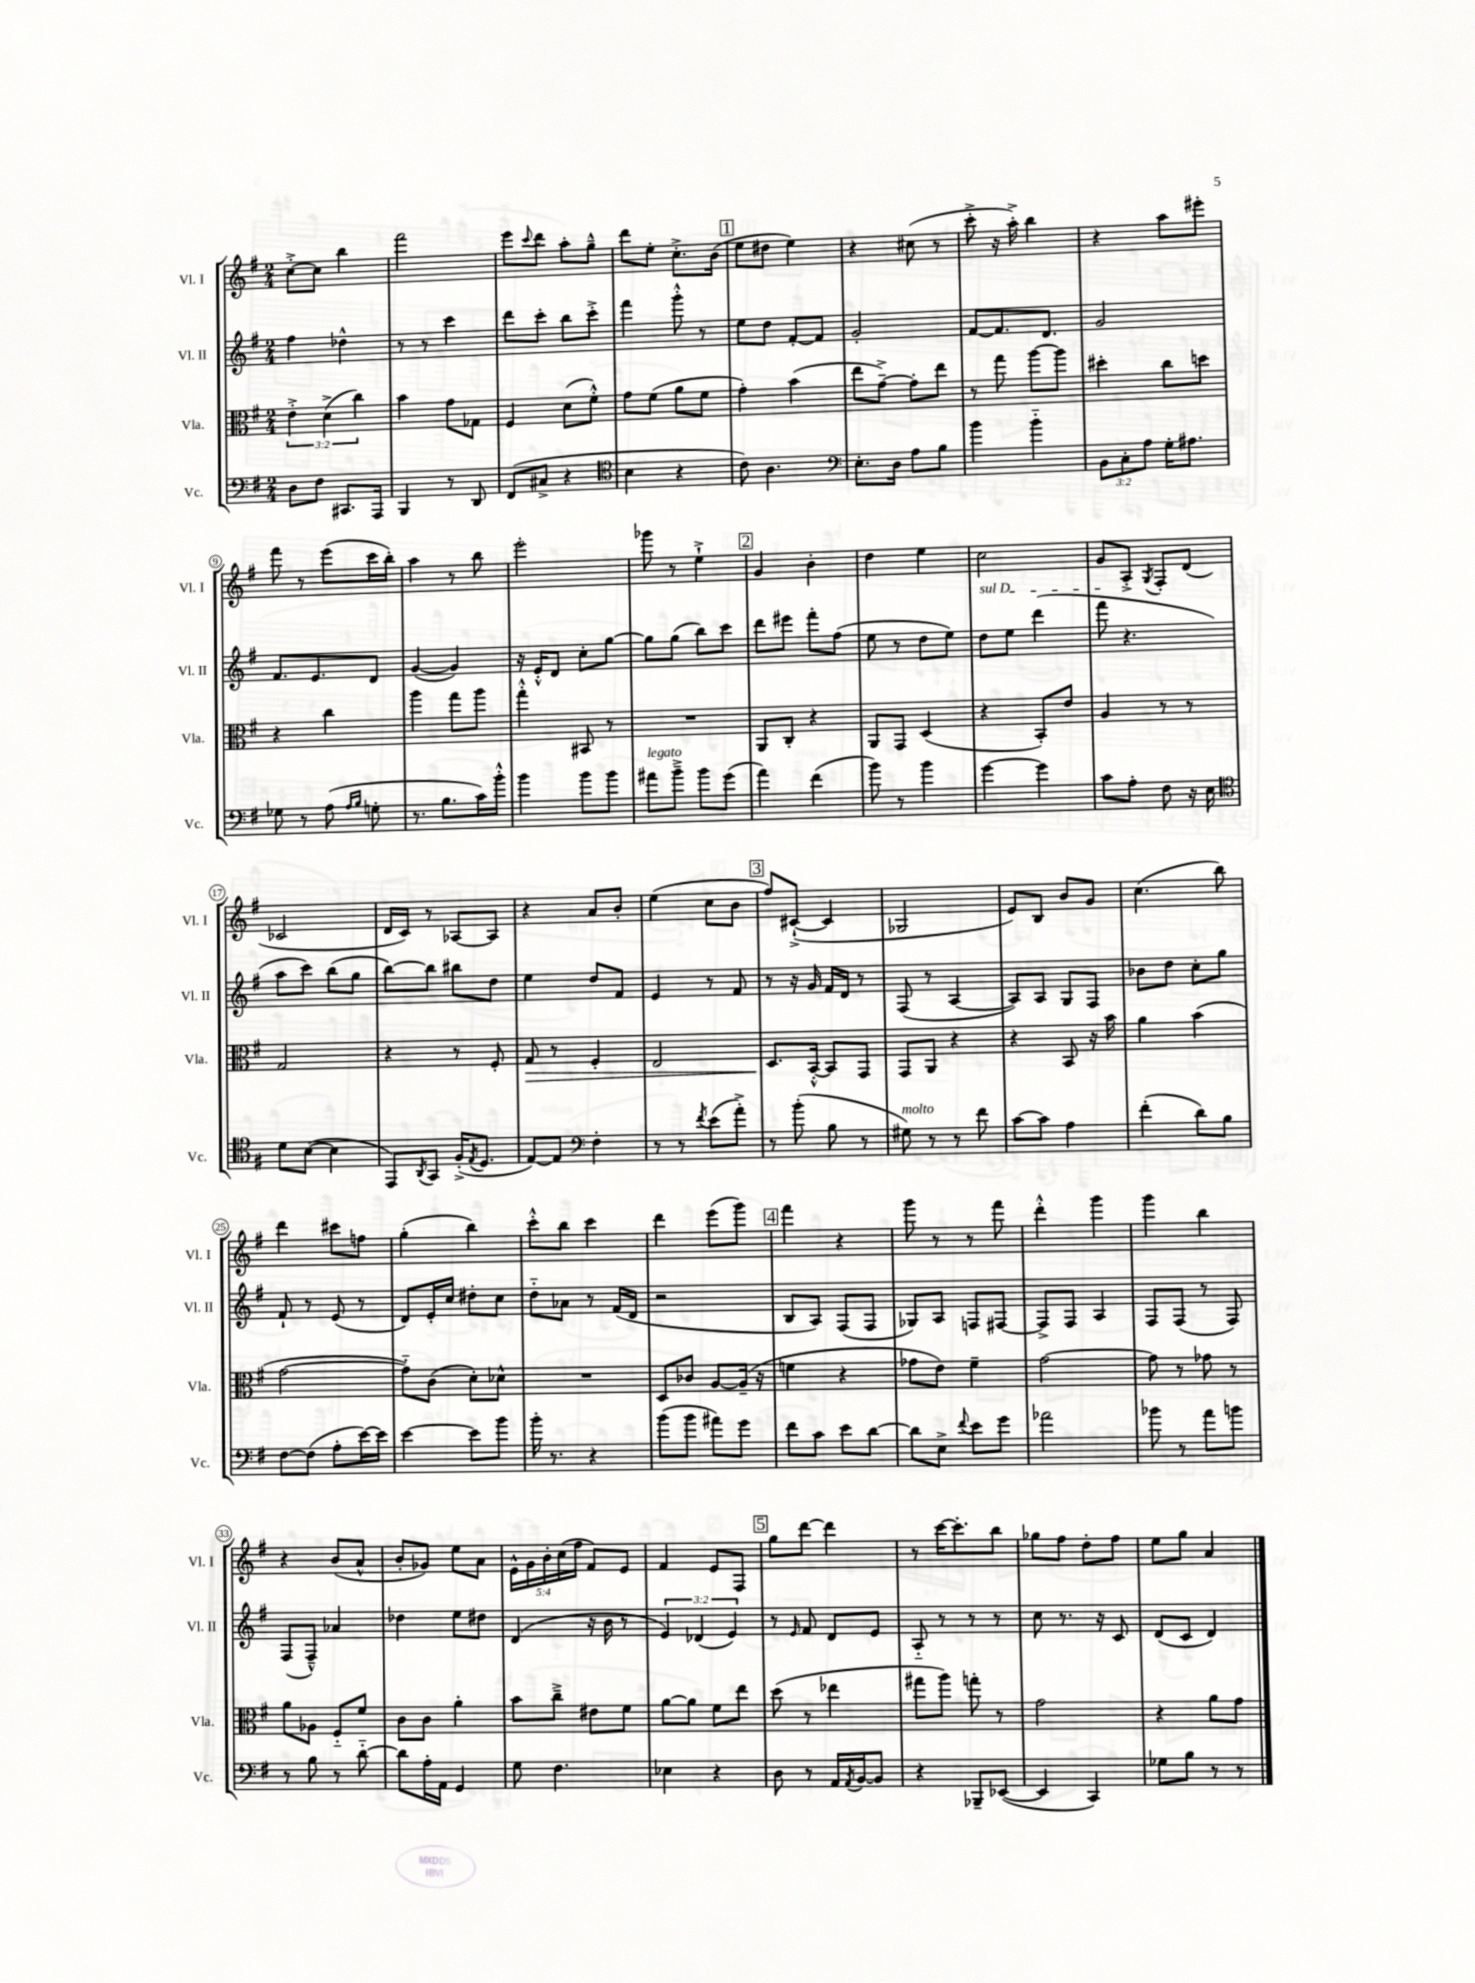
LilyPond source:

<<
\new StaffGroup <<
\new Staff = "s0" \with { instrumentName = "Vl. I" shortInstrumentName = "Vl. I" } {
    \clef treble \key g \major \numericTimeSignature \time 2/4 \override Staff.TupletNumber.text = #tuplet-number::calc-fraction-text
    c''8~-.-> c''8 b''4 |
    fis'''2 |
    e'''8 \appoggiatura { c'''8 } d'''8 a''8-. g''8---^ |
    d'''8 e''8-. c''8.-.-> b'16( |
    \mark \markup { \box "1" } e''8 dis''8 e''4) |
    r4 cis''8( r8 |
    c'''8-.-> r16 a''16-.->) b''4 |
    r4 a''8 eis'''8-. |
    fis'''8 r8 e'''8( c'''16 b''16-.) |
    a''4 r8 b''8 |
    e'''2-. |
    ges'''8 r8 e''4-!-> |
    \mark \markup { \box "2" } g'4 b'4-. |
    d''4 e''4 |
    c''2 |
    g'8 a8-.-> \acciaccatura { g8 } fis8-. d'8( |
    ces'2 |
    d'16 c'16) r8 aes8~ aes8 |
    r4 a'8 b'8-. |
    e''4( c''8 b'8 |
    \mark \markup { \box "3" } fis''8) cis'8~-!->( cis'4 |
    ges2 |
    e'8) b8 b'8 g'8 |
    c''4.( b''8) |
    d'''4 cis'''8 f''8 |
    g''4-.( b''4) |
    c'''8-.-^ b''8 c'''4 |
    d'''4 e'''8( g'''8) |
    \mark \markup { \box "4" } fis'''4 r4 |
    g'''8 r8 r8 fis'''8 |
    d'''4-.-^ g'''4 |
    g'''4 b''4 |
    r4 b'8( a'8-^ |
    b'8-. ges'8) e''8 a'8 |
    \tuplet 5/4 { e'16-^ g'16 b'16-. c''16( fis''16 } fis'8) e'8 |
    fis'4 e'8 fis8 |
    \mark \markup { \box "5" } g''8 d'''8~ d'''4 |
    r8 c'''16~ c'''8.-. b''8 |
    ges''8 fis''8 d''8-. fis''8 |
    e''8 g''8 a'4 \bar "|." |
}
\new Staff = "s1" \with { instrumentName = "Vl. II" shortInstrumentName = "Vl. II" } {
    \clef treble \key g \major \numericTimeSignature \time 2/4 \override Staff.TupletNumber.text = #tuplet-number::calc-fraction-text
    fis''4 des''4-^ |
    r8 r8 c'''4 |
    d'''8 c'''8-. b''8 c'''8-.-> |
    fis'''4 g'''8-.-^ r8 |
    \mark \markup { \box "1" } e''8 d''8 fis'8~-. fis'8 |
    g'2-. |
    fis'8~ fis'8. d'8. |
    g'2 |
    fis'8. e'8. d'8 |
    g'4~( g'4) |
    r16 e'16-.-^ d'8 c''8-. g''8~ |
    g''8 g''8( b''8) c'''8 |
    \mark \markup { \box "2" } d'''8 eis'''8 fis'''8-. fis''8( |
    e''8 r8 d''8 e''8) |
    \once \override TextSpanner.bound-details.left.text = \markup { \italic "sul D" } d''8\startTextSpan e''8 d'''4( |
    fis'''8\stopTextSpan r4. |
    a''8 c'''8) b''8( g''8 |
    b''8~) b''8 bis''8 d''8 |
    e''4 d''8 fis'8 |
    e'4 r8 fis'8 |
    \mark \markup { \box "3" } r8 r16 g'16 fis'16 d'16 r8 |
    fis8( r8 a4~ |
    a8) a8 g8 fis8 |
    bes'8 d''8 c''8-. g''8 |
    fis'8-! r8 e'8( r8 |
    d'8) e'16-. c''16 dis''8-. c''8 |
    d''8-_ aes'8 r8 fis'16( d'16 |
    r2 |
    \mark \markup { \box "4" } b8 a8) fis8( fis8 |
    ges8) a8 f8 fis8~ |
    fis8-> fis8 a4 |
    fis8 fis8( r8 fis8) |
    fis8( fis8---^) aes'4 |
    des''4 e''8 dis''8 |
    d'4( r16 b'16 r8 |
    \tuplet 3/2 { e'4) des'4( e'4) } |
    \mark \markup { \box "5" } r8 \grace { e'16 } fis'8 d'8 e'8 |
    a8-_ r8 r8 r8 |
    c''8 r8. r16 c'8 |
    d'8( c'8 d'4) \bar "|." |
}
\new Staff = "s2" \with { instrumentName = "Vla." shortInstrumentName = "Vla." } {
    \clef alto \key g \major \numericTimeSignature \time 2/4 \override Staff.TupletNumber.text = #tuplet-number::calc-fraction-text
    \tuplet 3/2 { e'4-.-> d'4->( c''4) } |
    b'4 g'8 ges8 |
    fis4 d'8( fis'8-.-^) |
    g'8 fis'8( a'8 fis'8 |
    \mark \markup { \box "1" } g'4-.) b'4( |
    e''8 g'8~--->) g'8-. e''8 |
    r8 g''8 a''8~ a''8 |
    dis''4-. c''8 d''8 |
    r4 c''4 |
    a''4 g''8 a''8 |
    g''4-.-^ bis,8 r8 |
    R2 |
    \mark \markup { \box "2" } a,8 c8-. r4 |
    a,8 g,8 d4( |
    r4 b,8-.) e'8 |
    a4 r8 r8 |
    g2 |
    r4 r8 fis8-. |
    g8\> r8 fis4-. |
    e2 |
    \mark \markup { \box "3" } d8.\! b,16~-.-^ b,8 g,8 |
    g,8 a,8 r4 |
    r4 b,8 r16 b'16 |
    a'4 b'4( |
    g'2~ |
    g'8-_) c'8( d'8-.) des'8-^ |
    R2 |
    d8 ces'8 a8~ a16--( r16 |
    \mark \markup { \box "4" } f'4 r4 |
    ges'8 e'8) fis'4-- |
    g'2~ |
    g'8 r8 ges'8 r8 |
    a'8 aes8 fis8-_ fis'8 |
    c'8 c'8 a'4-. |
    b'8 c''8---> eis'8 fis'8 |
    a'8~ a'8 fis'8 e''8 |
    \mark \markup { \box "5" } d''8( r8 ees''4 |
    gis''8 a''8) g''8-. r8 |
    g'2 |
    r4 a'8 g'8 \bar "|." |
}
\new Staff = "s3" \with { instrumentName = "Vc." shortInstrumentName = "Vc." } {
    \clef bass \key g \major \numericTimeSignature \time 2/4 \override Staff.TupletNumber.text = #tuplet-number::calc-fraction-text
    d8 fis8 cis,8. a,,16 |
    b,,4 r8 d,8 |
    fis,8( cis8-> r4 |
    \clef tenor b4 r4 |
    \mark \markup { \box "1" } c'8) a4. |
    \clef bass e8.-. d16 a8 b8 |
    b'4 b'4-_ |
    \tuplet 3/2 { b,8 c8-. a8 } g16-. ais8. |
    ges8 r8 a8( \grace { a16 b16 } g8-. |
    r8. b8. c'16) b'16-.-^ |
    b'4 b'8 b'8 |
    ais'8^\markup { \italic "legato" } b'8---> b'8 g'8( |
    \mark \markup { \box "2" } a'4) fis'4( |
    b'8) r8 b'4 |
    g'4~ g'4 |
    c'8 a8-. fis8 r16 e16 |
    \clef tenor d'8 b8~( b4 |
    e,8) \acciaccatura { a,8 } g,8 fis16-.->( \acciaccatura { e8 } d8. |
    e8~) e8 \clef bass fis4-. |
    r8 r8 \acciaccatura { fis'8 } e'8( a'8-.->) |
    \mark \markup { \box "3" } r8 b'8-.( b8 r8 |
    gis8^\markup { \italic "molto" }) r8 r8 fis'8 |
    c'8~ c'8 a4 |
    fis'4-.( d'8) b8 |
    fis8~ fis8( a8-. e'16~) e'16 |
    e'4~ e'8 b'8 |
    b'16-. r8. r4 |
    b'8( b'8 ais'8) g'8 |
    \mark \markup { \box "4" } fis'8 c'8 e'8 d'8~ |
    d'8 e8-> \appoggiatura { fis'8 } e'8 g'8 |
    aes'2 |
    bes'8 r8 a'8 b'8 |
    r8 b8 r8 d'8~-_ |
    d'8 a16-. a,16 g,4 |
    g8 fis4. |
    ees4 r4 |
    \mark \markup { \box "5" } d8 r8 a,16 \acciaccatura { a,8 } b,16~ b,8 |
    r4 bes,,8-- ees,8~( |
    ees,4 c,4) |
    ges8 b8 r8 r8 \bar "|." |
}
>>
>>
\layout { \context { \Score \override BarNumber.stencil = #(make-stencil-circler 0.1 0.3 ly:text-interface::print) } }
